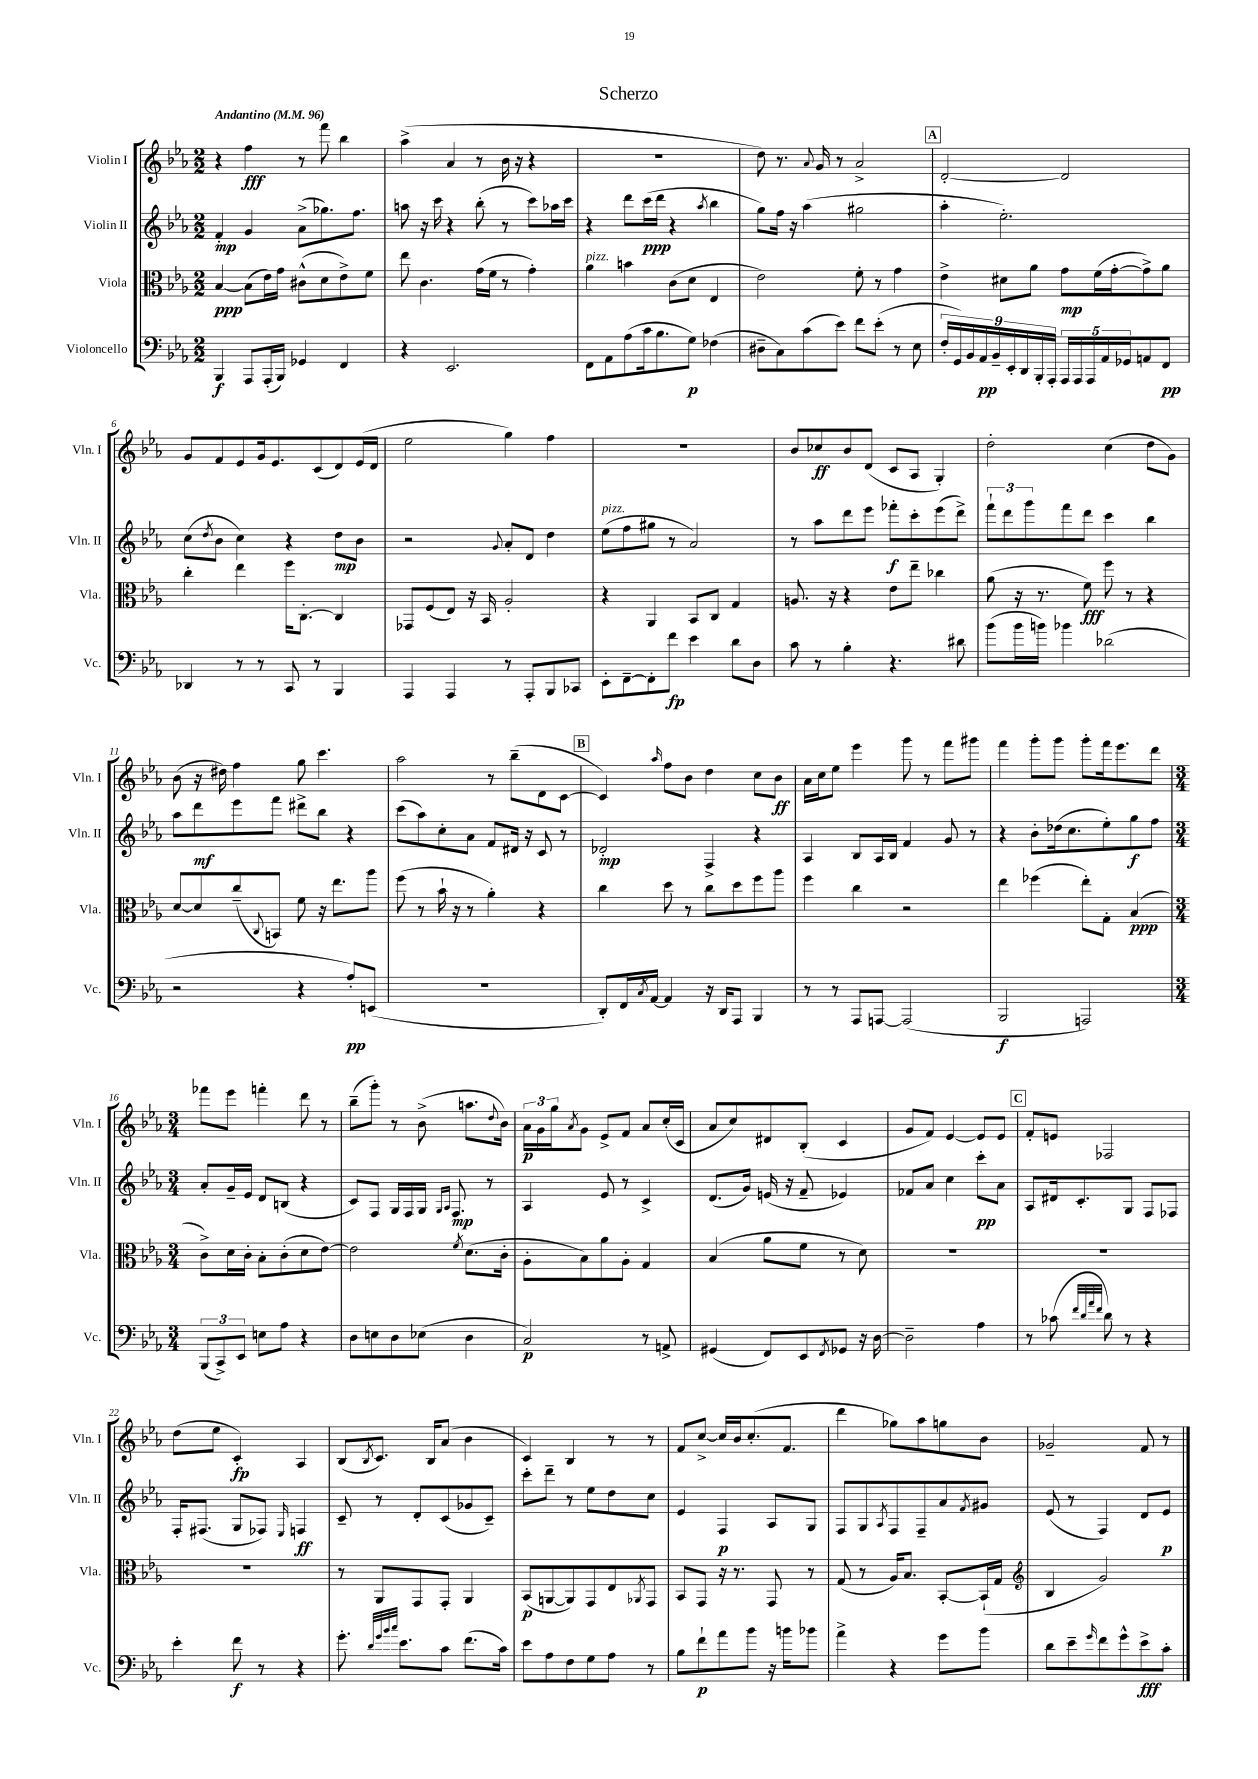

**kern	**dynam	**kern	**dynam	**kern	**dynam	**kern	**dynam
*part4	*part4	*part3	*part3	*part2	*part2	*part1	*part1
*staff4	*staff4	*staff3	*staff3	*staff2	*staff2	*staff1	*staff1
*I"Violoncello	*	*I"Viola	*	*I"Violin II	*	*I"Violin I	*
*I'Vc.	*	*I'Vla.	*	*I'Vln. II	*	*I'Vln. I	*
*clefF4	*	*clefC3	*	*clefG2	*	*clefG2	*
*k[b-e-a-]	*	*k[b-e-a-]	*	*k[b-e-a-]	*	*k[b-e-a-]	*
*M2/2	*	*M2/2	*	*M2/2	*	*M2/2	*
*MM96	*	*MM96	*	*MM96	*	*MM96	*
=1	=1	=1	=1	=1	=1	=1	=1
!	!	!	!	!	!	!LO:TX:a:B:t=Andantino	!
4BBB-/	f	[4B-/	ppp	4f'/	mp	4r	.
8AAA-/L	.	(8B-\L]	.	4g/	.	4ff\	fff
(16AAA-'/L	.	16e-\L)	.	.	.	.	.
16BBB-/JJ)	.	16g\JJ	.	.	.	.	.
4GG-X/	.	(8c#X^^\L	.	(8a-^\L	.	8r	.
.	.	8d\	.	8.gg-X\)	.	8fff\	.
4FF/	.	8e-^\)	.	.	.	4bb-\	.
.	.	.	.	8.ff\J	.	.	.
.	.	8f\J	.	.	.	.	.
=2	=2	=2	=2	=2	=2	=2	=2
4r	.	8ee-\	.	8aan\	.	(4aa-^\	.
.	.	4.c\	.	16r	.	.	.
.	.	.	.	16ccc\	.	.	.
2.EE-/	.	.	.	4r	.	4a-/	.
.	.	(16g\LL	.	(8bb-'\	.	8r	.
.	.	16f\JJ	.	.	.	.	.
.	.	8r	.	8r	.	16b-\	.
.	.	.	.	.	.	16r	.
.	.	4g'\)	.	8ccc\L)	.	4r	.
.	.	.	.	16aa-X\L	.	.	.
.	.	.	.	16ccc\JJ	.	.	.
=3	=3	=3	=3	=3	=3	=3	=3
!	!	!LO:TX:a:i:t=pizz.	!	!	!	!	!
8FF\L	.	4a-\	.	4r	.	1r	.
8AA-\	.	.	.	.	.	.	.
(8A-\	.	4bn\	.	8ddd\L	.	.	.
16c\k	.	.	.	(16ccc\L	ppp	.	.
8.B-\	.	.	.	16ddd\JJ	.	.	.
.	.	(8c\L	.	4r	.	.	.
8G\J)	p	8d\J	.	.	.	.	.
.	.	.	.	8qaa-/	.	.	.
(4F-X\	.	4E-/	.	4bb-\	.	.	.
=4	=4	=4	=4	=4	=4	=4	=4
8D#X~\L	.	2e-\)	.	8gg\L)	.	8dd\)	.
8C\)	.	.	.	16ff\Jk	.	8.r	.
.	.	.	.	16r	.	.	.
(8c\	.	.	.	(4aa-\	.	.	.
.	.	.	.	.	.	8qqa-/	.
.	.	.	.	.	.	16g/	.
8e-\J)	.	.	.	.	.	8r	.
8f\L	.	8f'\	.	2gg#X\	.	2a-^/	.
(8e-'\J	.	8r	.	.	.	.	.
8r	.	4g\	.	.	.	.	.
8E-\	.	.	.	.	.	.	.
!!LO:REH:place=s1:t=A
=5	=5	=5	=5	=5	=5	=5	=5
18F'/LL	.	4e-^\	.	4aa-'\	.	[2d'/	.
18GG/)	.	.	.	.	.	.	.
18BB-/	.	.	.	.	.	.	.
18AA-/	pp	.	.	.	.	.	.
18BB-~/	.	.	.	.	.	.	.
.	.	8d#X\L	.	2.ee-'\)	.	.	.
18EE-'/	.	.	.	.	.	.	.
18DD/	.	.	.	.	.	.	.
.	.	8a-\J	.	.	.	.	.
18BBB-'/	.	.	.	.	.	.	.
18AAA-'/JJ	.	.	.	.	.	.	.
20AAA-/LL	.	8g\L	mp	.	.	2d/]	.
20AAA-/	.	.	.	.	.	.	.
20AAA-/	.	.	.	.	.	.	.
.	.	(16f\L	.	.	.	.	.
20AA-/	.	.	.	.	.	.	.
.	.	[16g'\J	.	.	.	.	.
20GG-X/J	.	.	.	.	.	.	.
8AAn/	.	8g^\])	.	.	.	.	.
8FF/J	pp	8a-\J	.	.	.	.	.
!!LO:LB:g=z
=6	=6	=6	=6	=6	=6	=6	=6
4DD-X/	.	4cc'\	.	(8cc\L	.	8g/L	.
.	.	.	.	8qdd/	.	.	.
.	.	.	.	8b-\J	.	8f/	.
8r	.	4ee-\	.	4cc\)	.	8e-/	.
8r	.	.	.	.	.	16g/k	.
.	.	.	.	.	.	8.e-/	.
8CC/	.	16ff\KL	.	4r	.	.	.
.	.	[8.C'\J	.	.	.	.	.
8r	.	.	.	.	.	(8c/	.
4BBB-/	.	4C/]	.	8dd\L	mp	8d/)	.
.	.	.	.	8b-\J	.	(16e-/L	.
.	.	.	.	.	.	16d/JJ	.
=7	=7	=7	=7	=7	=7	=7	=7
4AAA-/	.	8GG-X/L	.	2r	.	2ee-\	.
.	.	(8F/	.	.	.	.	.
4AAA-/	.	8E-/J)	.	.	.	.	.
.	.	16r	.	.	.	.	.
.	.	16BB-/	.	.	.	.	.
.	.	.	.	8qqg/	.	.	.
8r	.	2A-'/	.	8a-'/L	.	4gg\)	.
8AAA-'/L	.	.	.	8d/J	.	.	.
8BBB-/	.	.	.	4dd\	.	4ff\	.
8CC-X/J	.	.	.	.	.	.	.
=8	=8	=8	=8	=8	=8	=8	=8
!	!	!	!	!LO:TX:a:i:t=pizz.	!	!	!
8EE-'\L	.	4r	.	(8ee-\L	.	1r	.
[8FF~\	.	.	.	8ff\	.	.	.
8FF'\]	.	4AA-/	.	8gg#X\J	.	.	.
8f\J	fp	.	.	8r	.	.	.
4e-\	.	8BB-/L	.	2a-/)	.	.	.
.	.	8C/J	.	.	.	.	.
8d\L	.	4G/	.	.	.	.	.
8D\J	.	.	.	.	.	.	.
=9	=9	=9	=9	=9	=9	=9	=9
8c\	.	8.An/	.	8r	.	8b-/L	.
8r	.	.	.	8aa-\L	.	8cc-X/	ff
.	.	16r	.	.	.	.	.
4B-'\	.	4r	.	8ddd\	.	8b-/	.
.	.	.	.	8eee-\J	.	(8d/J	.
4.r	.	8e-\L	.	8fff-X'\L	f	8c/L	.
.	.	8ee-~\J	.	8ccc'\	.	8A-/J	.
.	.	4cc-X\	.	(8eee-\	.	4G'/)	.
8d#X\	.	.	.	8ddd^\J)	.	.	.
=10	=10	=10	=10	=10	=10	=10	=10
(8b-\L	.	(8a-\	.	12fff`\L	.	2dd'\	.
.	.	.	.	12ddd\	.	.	.
16b-\L	.	16r	.	.	.	.	.
.	.	.	.	12ggg\	.	.	.
16bn\JJ)	.	8.r	.	.	.	.	.
4b-X\	.	.	.	8fff\	.	.	.
.	.	8f\)	fff	8ddd\J	.	.	.
(2d-X\	.	8ff\	.	4ccc\	.	(4cc\	.
.	.	8r	.	.	.	.	.
.	.	4r	.	4bb-\	.	8dd\L	.
.	.	.	.	.	.	8g\J)	.
!!LO:LB:g=z
=11	=11	=11	=11	=11	=11	=11	=11
2r	.	[8d/L	.	8aa-\L	.	(8b-\	.
.	.	8d/]	.	8ddd\	mf	16r	.
.	.	.	.	.	.	16dd#X\)	.
.	.	(8cc~/	.	8eee-\	.	4ff\	.
.	.	8qqC/	.	.	.	.	.
.	.	8BBn/J)	.	8fff\J	.	.	.
4r	.	8f\	.	8ddd#X^\L	.	8gg\	.
.	.	16r	.	8bb-\J	.	4.ccc\	.
.	.	8.ee-\L	.	.	.	.	.
8A-'/L)	pp	.	.	4r	.	.	.
(8EEn/J	.	8aa-\J	.	.	.	.	.
=12	=12	=12	=12	=12	=12	=12	=12
1r	.	(8ff\	.	(8ccc\L	.	2aa-\	.
.	.	8r	.	8aa-\)	.	.	.
.	.	16b-`\	.	8cc'\	.	.	.
.	.	16r	.	.	.	.	.
.	.	8r	.	8a-\J	.	.	.
.	.	4a-'\)	.	8f/L	.	8r	.
.	.	.	.	16d#X/Jk	.	(8bb-~\L	.
.	.	.	.	16r	.	.	.
.	.	4r	.	8c/	.	8d\	.
.	.	.	.	8r	.	[8c\J	.
!!LO:REH:place=s1:t=B
=13	=13	=13	=13	=13	=13	=13	=13
8DD'/L)	.	4cc\	.	2d-X'/	mp	4c/])	.
16FF/L	.	.	.	.	.	.	.
8qC/	.	.	.	.	.	.	.
[16AA-/JJ	.	.	.	.	.	.	.
.	.	.	.	.	.	16qqaa-/	.
4AA-/]	.	8dd\	.	.	.	8ff\L	.
.	.	8r	.	.	.	8b-\J	.
16r	.	8cc\L	.	4F^/	.	4dd\	.
16DD/KL	.	.	.	.	.	.	.
8AAA-/J	.	8dd\	.	.	.	.	.
4BBB-/	.	8ff\	.	4r	.	8cc\L	.
.	.	8aa-\J	.	.	.	8b-\J	ff
=14	=14	=14	=14	=14	=14	=14	=14
8r	.	4ff\	.	4A-/	.	16a-\LL	.
.	.	.	.	.	.	16cc\J	.
8r	.	.	.	.	.	8ee-\J	.
8AAA-/L	.	4cc\	.	8B-/L	.	4eee-\	.
[8AAAn/J	.	.	.	16A-/L	.	.	.
.	.	.	.	16B-/JJ	.	.	.
(2AAA/]	.	2r	.	4f/	.	8ggg\	.
.	.	.	.	.	.	8r	.
.	.	.	.	8g/	.	8fff\L	.
.	.	.	.	8r	.	8ggg#X\J	.
=15	=15	=15	=15	=15	=15	=15	=15
2BBB-/	f	4ee-\	.	4r	.	4fff\	.
.	.	(4ff-X\	.	8b-'\L	.	8ggg'\L	.
.	.	.	.	(16dd-X\k	.	8ggg\J	.
.	.	.	.	8.cc\	.	.	.
2AAAn/)	.	8ee-'\L)	.	.	.	8ggg'\L	.
.	.	8G'\J	.	8ee-'\)	.	16fff\k	.
.	.	.	.	.	.	8.eee-\	.
.	.	(4B-/	ppp	8gg\	f	.	.
.	.	.	.	8ff\J	.	8ddd\J	.
!!LO:LB:g=z
=16	=16	=16	=16	=16	=16	=16	=16
*M3/4	*	*M3/4	*	*M3/4	*	*M3/4	*
(12BBB-/L	.	8c^\L)	.	8a-'/L	.	8fff-X\L	.
12CC^/)	.	.	.	.	.	.	.
.	.	16d\L	.	16g~/L	.	8eee-\J	.
12EE-/J	.	.	.	.	.	.	.
.	.	16c'\JJ	.	16e-/JJ	.	.	.
8En\L	.	8B-'\L	.	8d/L	.	4fffn'\	.
8A-\J	.	(8c'\	.	(8Bn/J	.	.	.
4r	.	8d\	.	4r	.	8ddd\	.
.	.	[8e-\J)	.	.	.	8r	.
=17	=17	=17	=17	=17	=17	=17	=17
8D\L	.	2e-\]	.	8c/L)	.	(8bb-~\L	.
8En\	.	.	.	8F/J	.	8ggg'\J)	.
8D\	.	.	.	16G/LL	.	8r	.
.	.	.	.	16F/	.	.	.
(8E-X\J	.	.	.	16G/JJ	.	(8b-^\	.
.	.	.	.	16qqG/LL	.	.	.
.	.	.	.	16qqA-/JJ	.	.	.
.	.	.	.	8.F/	mp	.	.
.	.	8qf/	.	.	.	.	.
4D\	.	(8.d\L	.	.	.	8.aan\L	.
.	.	.	.	8r	.	.	.
.	.	.	.	.	.	8qqdd/	.
.	.	16c'\Jk	.	.	.	16b-\Jk)	.
=18	=18	=18	=18	=18	=18	=18	=18
2C/)	p	8A-'\L	.	4A-/	.	24a-\LL	p
.	.	.	.	.	.	24g\	.
.	.	.	.	.	.	24gg\J	.
.	.	.	.	.	.	8qa-/	.
.	.	8B-\)	.	.	.	8g\J	.
.	.	8a-\	.	8e-/	.	8e-^/L	.
.	.	8A-'\J	.	8r	.	8f/J	.
8r	.	4G/	.	4c^/	.	8a-/L	.
8AAn^/	.	.	.	.	.	(16cc'/L	.
.	.	.	.	.	.	16c/JJ	.
=19	=19	=19	=19	=19	=19	=19	=19
(4GG#X/	.	(4B-/	.	(8.d/L	.	8a-/L	.
.	.	.	.	.	.	8cc/)	.
.	.	.	.	16g/Jk)	.	.	.
8FF/L)	.	8a-\L	.	(16en/	.	8d#X/	.
.	.	.	.	16r	.	.	.
8EE-/	.	8f\J	.	8f~/	.	(8B-'/J	.
8qFF/	.	.	.	.	.	.	.
8GG-X/J	.	8r	.	4e-X/)	.	4c/	.
16r	.	8d\)	.	.	.	.	.
[16D\	.	.	.	.	.	.	.
=20	=20	=20	=20	=20	=20	=20	=20
2D~\]	.	2.r	.	8f-X/L	.	8g/L	.
.	.	.	.	8a-/J	.	8f/J)	.
.	.	.	.	4cc\	.	[4e-/	.
4A-\	.	.	.	8ccc'\L	pp	8e-/L]	.
.	.	.	.	8a-\J	.	8e-/J	.
!!LO:REH:place=s1:t=C
=21	=21	=21	=21	=21	=21	=21	=21
8r	.	2.r	.	8A-/L	.	8f'/L	.
(8c-X\	.	.	.	16d#X/k	.	8en/J	.
.	.	.	.	8.c'/	.	.	.
32qqf/LLL	.	.	.	.	.	.	.
32qqd/	.	.	.	.	.	.	.
32qqa-/	.	.	.	.	.	.	.
32qqf/JJJ	.	.	.	.	.	.	.
8d\)	.	.	.	.	.	2F-X/	.
8r	.	.	.	8G/J	.	.	.
4r	.	.	.	8F/L	.	.	.
.	.	.	.	8F-X/J	.	.	.
!!LO:LB:g=z
=22	=22	=22	=22	=22	=22	=22	=22
4e-'\	.	2.r	.	16F'/KL	.	(8dd\L	.
.	.	.	.	(8.F#X/J	.	.	.
.	.	.	.	.	.	8ee-\J	.
8f\	f	.	.	8G/L	.	4c'/)	fp
8r	.	.	.	8F-X/J)	.	.	.
.	.	.	.	16qqE-/	.	.	.
4r	.	.	.	4Fn/	ff	4A-/	.
=23	=23	=23	=23	=23	=23	=23	=23
8.g'\	.	8r	.	8c~/	.	(8B-/L	.
.	.	.	.	.	.	8qB-/	.
.	.	8AA-/L	.	8r	.	8.c/J)	.
32qqd/LLL	.	.	.	.	.	.	.
32qqg/	.	.	.	.	.	.	.
32qqb-/	.	.	.	.	.	.	.
32qqcc/JJJ	.	.	.	.	.	.	.
8.e-\L	.	.	.	.	.	.	.
.	.	8GG/	.	8d'/L	.	.	.
.	.	.	.	.	.	16B-/KL	.
8c\J	.	8GG'/J	.	(8c/	.	(8a-/J	.
(8.f\L	.	4AA-/	.	8g-X/	.	4b-\	.
.	.	.	.	8c~/J)	.	.	.
16c\Jk)	.	.	.	.	.	.	.
=24	=24	=24	=24	=24	=24	=24	=24
8e-\L	.	(8BB-/L	p	8ccc'\L	.	4c/)	.
8A-\	.	[8AAn/	.	8ddd~\J	.	.	.
8F\	.	8AA/])	.	8r	.	4B-/	.
8G\	.	8GG/	.	8ee-\L	.	.	.
8A-\J	.	8E-/	.	8dd\	.	8r	.
.	.	8qAA-X/	.	.	.	.	.
8r	.	8GG/J	.	8cc\J	.	8r	.
=25	=25	=25	=25	=25	=25	=25	=25
8B-\L	.	8BB-/L	.	4e-/	.	8f/L	.
8f`\	p	8GG/J	.	.	.	[8cc^/J	.
8a-\	.	16r	.	4F/	p	16cc/LL]	.
.	.	8.r	.	.	.	16b-/J	.
8b-\J	.	.	.	.	.	(8.cc'/	.
16r	.	8GG/	.	8A-/L	.	.	.
16bn\KL	.	.	.	.	.	8.f/J	.
8b-X\J	.	8r	.	8G/J	.	.	.
=26	=26	=26	=26	=26	=26	=26	=26
4a-^\	.	(8G/	.	8F/L	.	4ddd\	.
.	.	8r	.	8G/	.	.	.
.	.	.	.	8qA-/	.	.	.
4r	.	16A-/KL)	.	8F/	.	8gg-X\L)	.
.	.	8.B-/J	.	.	.	.	.
.	.	.	.	8F~/	.	8aa-\	.
8g\L	.	[8BB-'/L	.	8a-/	.	8ggn\	.
.	.	.	.	8qf/	.	.	.
8b-\J	.	(16BB-`/L]	.	8g#X/J	.	8b-\J	.
.	.	16G/JJ	.	.	.	.	.
=27	=27	=27	=27	=27	=27	=27	=27
*	*	*clefG2	*	*	*	*	*
8d\L	.	4B-/	.	(8e-/	.	2g-X~/	.
8e-~\	.	.	.	8r	.	.	.
16qqg/	.	.	.	.	.	.	.
8f\	.	2g/)	.	4F/)	.	.	.
8g^^\	.	.	.	.	.	.	.
8e-^\	fff	.	.	8d/L	.	8f/	.
8c'\J	.	.	.	8e-/J	p	8r	.
==	==	==	==	==	==	==	==
*-	*-	*-	*-	*-	*-	*-	*-
